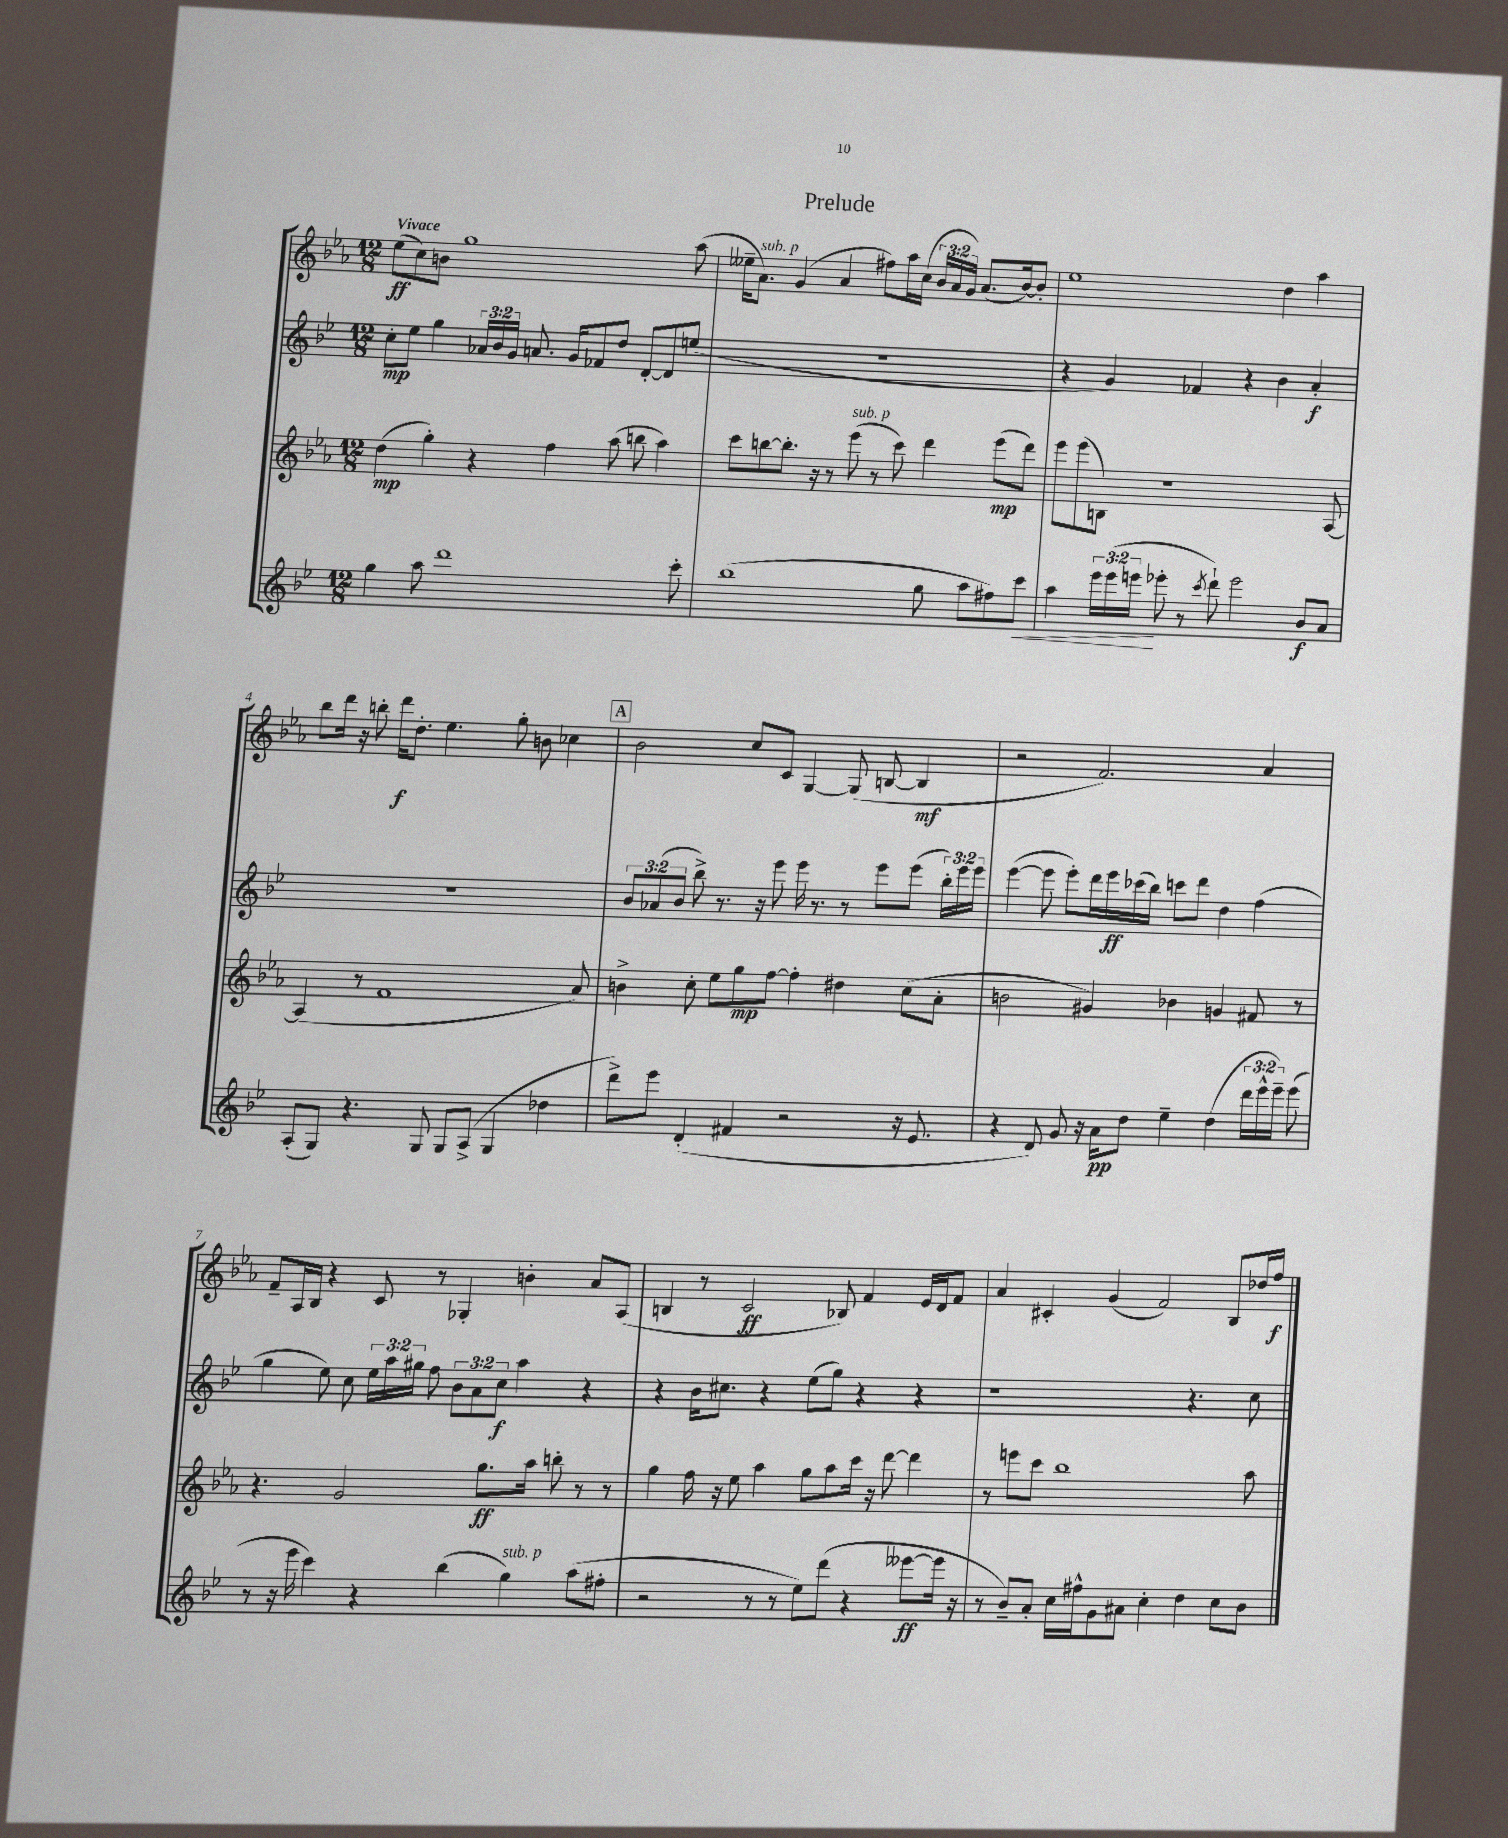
\header { title = "Prelude" }
<<
\new StaffGroup <<
\new Staff = "s0" {
    \clef treble \key ees \major \numericTimeSignature \time 12/8 \override Staff.TupletNumber.text = #tuplet-number::calc-fraction-text \tempo "Vivace"
    \autoBeamOff ees''8[\ff( c''8) b'8] g''1 aes''8( |
    eeses''16[-- aes'8.]^\markup { \italic "sub. p" }) g'4( aes'4 fis''8[) aes''16 c''16]( \tuplet 3/2 { bes'16[ aes'16 g'16]) } aes'8.[( bes'16~) bes'8]-. |
    ees''1 d''4 aes''4 |
    bes''8[ d'''16] r16 b''8-. d'''16[\f d''8.]-. ees''4. g''8-. b'8 ces''4 |
    \mark \markup { \box "A" } bes'2 c''8[ c'8] g4~ g8( b8~ b4\mf |
    r2 f'2.) aes'4 |
    f'8[-- aes16 bes16] r4 c'8 r8 ges4-. b'4-. aes'8[ aes8]( |
    b4 r8 c'2\ff bes8) f'4 ees'16[ d'16 f'8] |
    aes'4 cis'4-. g'4( f'2) bes8[ des''16 f''16]\f \bar "|." |
}
\new Staff = "s1" {
    \clef treble \key bes \major \numericTimeSignature \time 12/8 \override Staff.TupletNumber.text = #tuplet-number::calc-fraction-text
    \autoBeamOff c''8[-.\mp ees''8] g''4 \tuplet 3/2 { aes'16[ bes'16 g'16] } a'8. g'16[ fes'8 d''8] d'8[~-. d'8 e''8]( |
    R1. |
    r4 g'4) fes'4 r4 bes'4 a'4-.\f |
    R1. |
    \mark \markup { \box "A" } \tuplet 3/2 { bes'8[ aes'8( bes'8] } bes''8->) r8. r16 ees'''8 ees'''16 r8. r8 ees'''8[ ees'''8]( \tuplet 3/2 { bes''16[-.) ees'''16 ees'''16] } |
    ees'''4~( ees'''8 ees'''8[-.) d'''16 ees'''16\ff ces'''16( bes''16]) c'''8[ d'''8] d''4 f''4( |
    g''4 ees''8) c''8 \tuplet 3/2 { ees''16[ a''16 gis''16] } f''8 \tuplet 3/2 { bes'8[ a'8 c''8]\f } a''4 r4 |
    r4 bes'16[ cis''8.] r4 ees''8[( g''8]) r4 r4 |
    r1 r4. c''8 \bar "|." |
}
\new Staff = "s2" {
    \clef treble \key ees \major \numericTimeSignature \time 12/8
    \autoBeamOff d''4\mp( g''4-.) r4 f''4 aes''8( b''8 aes''4) |
    c'''8[ b''8~ b''8.]-. r16 r8 ees'''8^\markup { \italic "sub. p" }( r8 c'''8) d'''4 ees'''8[\mp( d'''8]) |
    ees'''8[ ees'''8( b8]) r1 aes8~ |
    aes4( r8 f'1 aes'8) |
    \mark \markup { \box "A" } b'4-> c''8-. ees''8[ g''8\mp f''8]~ f''4-. dis''4 c''8[( aes'8]-. |
    b'2 gis'4) bes'4 g'4 fis'8 r8 |
    r4. g'2 g''8.[\ff aes''16] b''8-. r8 r8 |
    g''4 f''16 r16 ees''8 aes''4 g''8[ aes''8 c'''16] r16 d'''8~ d'''4 |
    r8 e'''8[ c'''8] bes''1 aes''8 \bar "|." |
}
\new Staff = "s3" {
    \clef treble \key bes \major \numericTimeSignature \time 12/8 \override Staff.TupletNumber.text = #tuplet-number::calc-fraction-text
    \autoBeamOff g''4 a''8 d'''1 c'''8-. |
    bes''1( g''8 a''8[ fis''8) c'''8]\< |
    a''4 \tuplet 3/2 { ees'''16[ ees'''16( e'''16]\! } ees'''8-. r8 \acciaccatura { c'''8 } d'''8-!) ees'''2 bes'8[\f a'8] |
    a8[-.( g8]) r4. g8 g8[ a8]->( g4 des''4 |
    \mark \markup { \box "A" } d'''8[->) ees'''8] d'4-.( fis'4 r2 r16 ees'8. |
    r4 d'8) g'8 r16 a'16[\pp d''8] ees''4-- d''4( \tuplet 3/2 { d'''16[ ees'''16-^ ees'''16]--) } ees'''8( |
    r8 r16 ees'''16 c'''4) r4 bes''4( g''4^\markup { \italic "sub. p" }) a''8[( fis''8]-. |
    r2 r8 r8 ees''8[) d'''8]( r4 eeses'''8[~\ff eeses'''16] r16 |
    r8 bes'8[--) a'8]-. c''16[ fis''16-^ g'8 ais'8] c''4-. d''4 c''8[ bes'8] \bar "|." |
}
>>
>>
